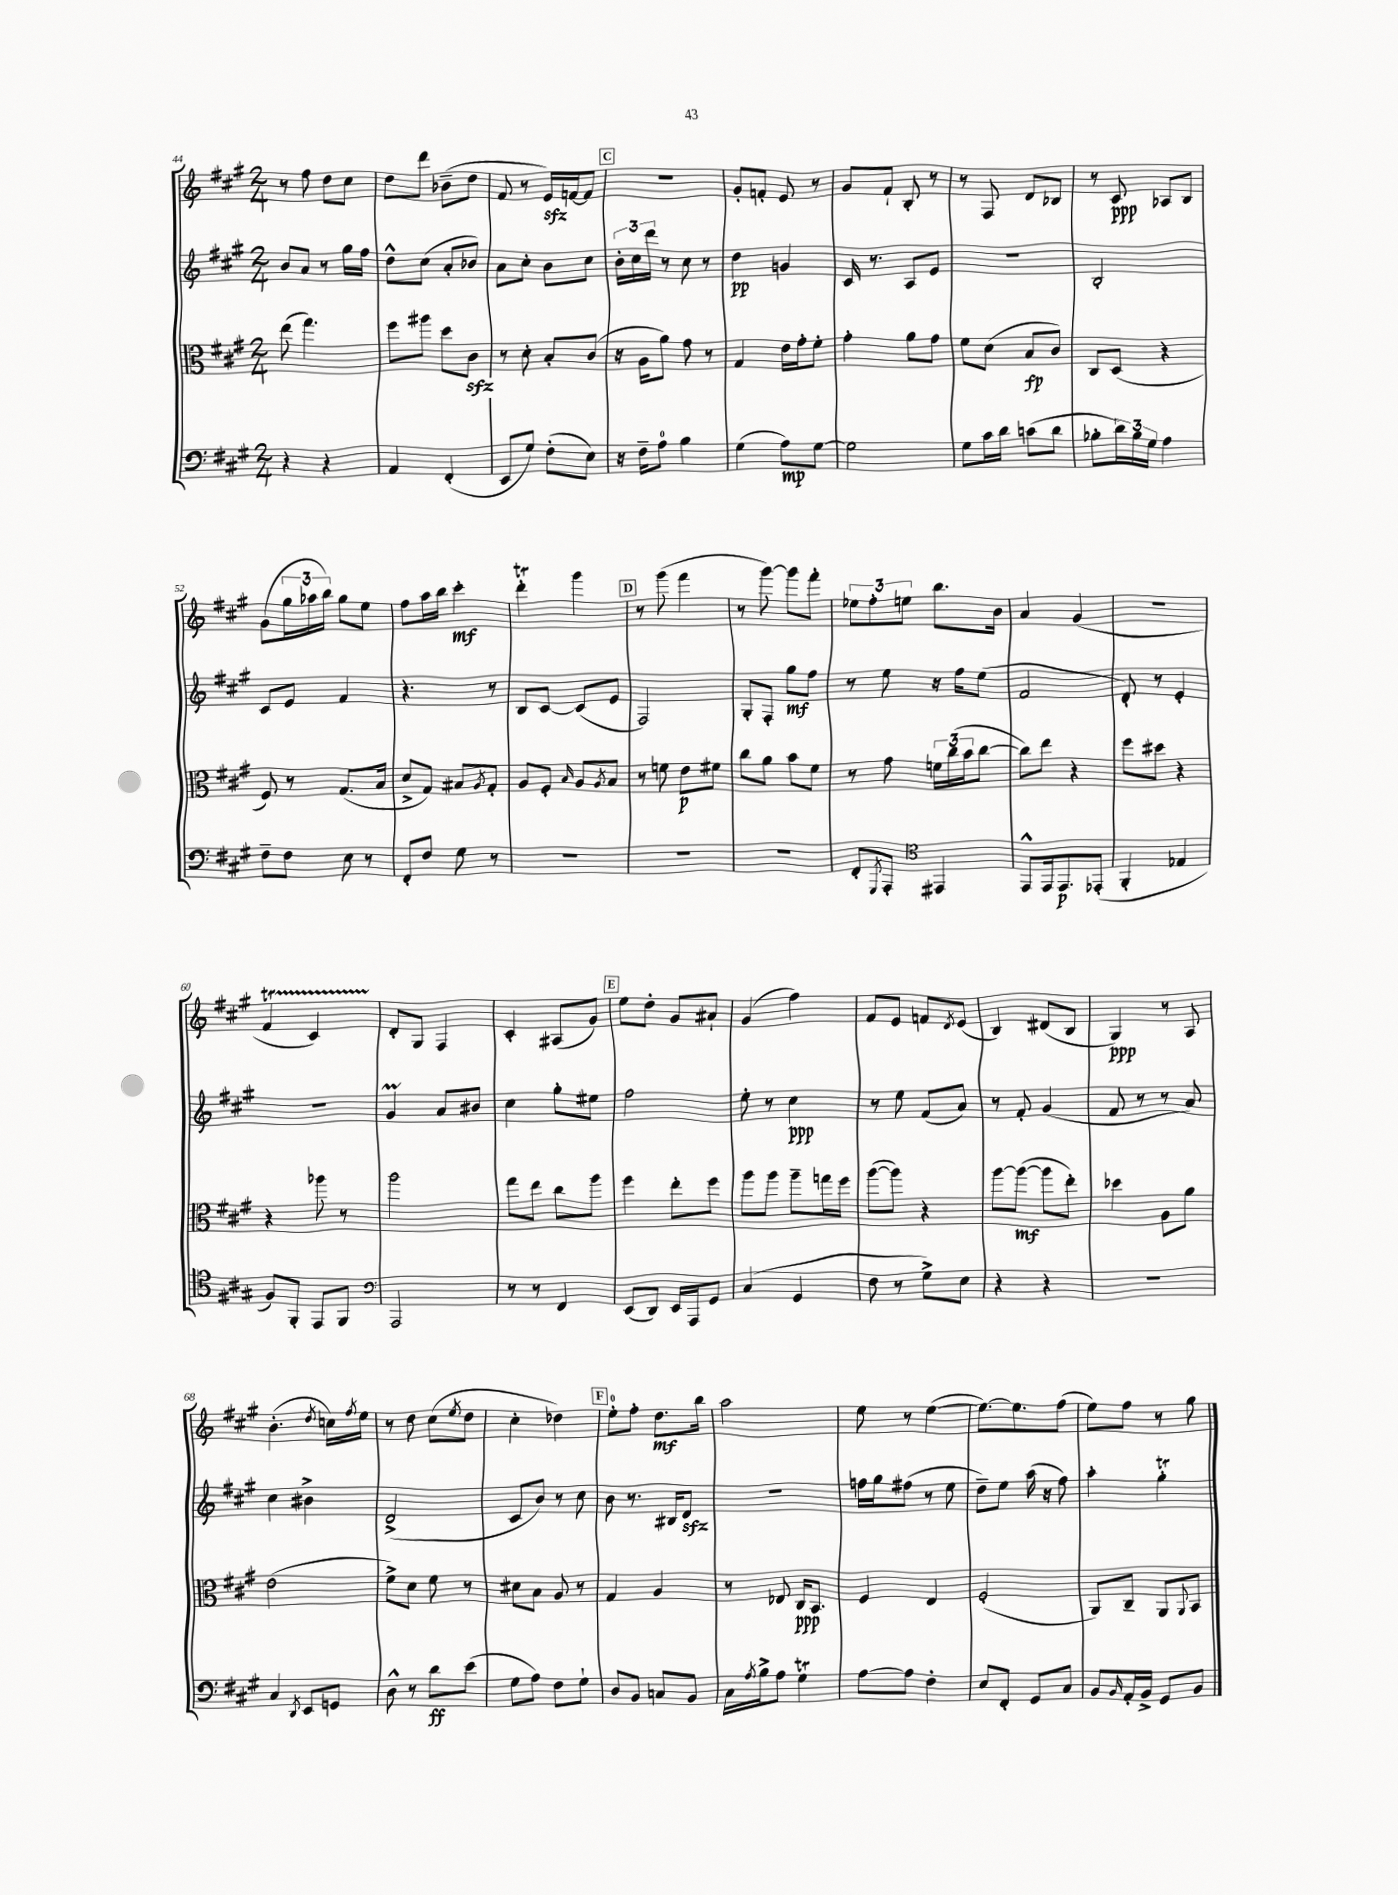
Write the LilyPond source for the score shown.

<<
\new StaffGroup <<
\new Staff = "s0" {
    \clef treble \key a \major \numericTimeSignature \time 2/4
    r8 fis''8 d''8 cis''8 |
    d''8 d'''8 bes'8--( d''8 |
    fis'8 r8 e'16\sfz) f'16~ f'8 |
    \mark \markup { \box "C" } r2 |
    gis'8-. f'8-. e'8 r8 |
    gis'8 fis'8-! b8-. r8 |
    r8 fis8 d'8 bes8 |
    r8 cis'8\ppp aes8 b8 |
    gis'8( \tuplet 3/2 { gis''16 aes''16 b''16) } gis''8 e''8 |
    fis''8 a''16 b''16 cis'''4-.\mf |
    d'''4-.\trill gis'''4 |
    \mark \markup { \box "D" } r8 gis'''8( fis'''4 |
    r8 gis'''8~) gis'''8 fis'''8-. |
    \tuplet 3/2 { ees''8 fis''8-. e''8 } b''8. b'16 |
    a'4 gis'4( |
    R2 |
    fis'4\startTrillSpan cis'4) |
    d'8-.\stopTrillSpan gis8 fis4 |
    cis'4-. ais8( gis'8) |
    \mark \markup { \box "E" } e''8 d''8-. gis'8 ais'8-! |
    gis'4( fis''4) |
    fis'8 e'8 f'8 \acciaccatura { d'8 } e'8( |
    b4) dis'8( b8 |
    gis4\ppp) r8 a8 |
    b'4.-.( \acciaccatura { d''8 } c''16) \acciaccatura { fis''8 } e''16 |
    r8 d''8 cis''8( \acciaccatura { e''8 } d''8 |
    cis''4-. des''4) |
    \mark \markup { \box "F" } e''8-0-. fis''8-. d''8.\mf b''16 |
    a''2 |
    e''8 r8 e''4~( |
    e''8.~) e''8. fis''8( |
    e''8) fis''8 r8 gis''8 \bar "|." |
}
\new Staff = "s1" {
    \clef treble \key a \major \numericTimeSignature \time 2/4
    b'8 a'8 r8 gis''16 fis''16 |
    d''8-^ cis''8( a'8-. bes'8) |
    a'8 cis''8-. b'8 cis''8 |
    \mark \markup { \box "C" } \tuplet 3/2 { b'16-. cis''16 d'''16 } r8 cis''8 r8 |
    d''4\pp g'4 |
    cis'16 r8. a8 e'8 |
    R2 |
    b2-. |
    cis'8 e'8 fis'4 |
    r4. r8 |
    b8 cis'8~ cis'8( e'8 |
    \mark \markup { \box "D" } fis2) |
    gis8-. fis8-. gis''8\mf fis''8 |
    r8 e''8 r16 fis''16 e''8( |
    fis'2 |
    d'8-.) r8 e'4-. |
    r2 |
    gis'4\prall a'8 bis'8 |
    cis''4 gis''8-. eis''8 |
    \mark \markup { \box "E" } fis''2 |
    e''8-. r8 cis''4\ppp |
    r8 e''8 fis'8( a'8) |
    r8 fis'8-. gis'4( |
    fis'8 r8 r8 a'8) |
    cis''4 bis'4-> |
    d'2->( |
    cis'8 b'8) r8 cis''8 |
    \mark \markup { \box "F" } b'8 r8. bis16 d'8\sfz |
    R2 |
    f''16 gis''16 fis''8( r8 e''8 |
    d''8--) e''8 a''16( r16 fis''8) |
    a''4-. gis''4-.\trill \bar "|." |
}
\new Staff = "s2" {
    \clef alto \key a \major \numericTimeSignature \time 2/4
    e''8( gis''4.) |
    fis''8 ais''8 d''8 cis'8\sfz |
    r8 d'8-. b8-. cis'8( |
    \mark \markup { \box "C" } r16 a16 a'8) gis'8 r8 |
    gis4 e'16 gis'16-. fis'8-. |
    gis'4-. a'8 gis'8 |
    fis'8 d'8( b8\fp cis'8) |
    cis8 d8( r4 |
    fis8) r8 gis8.( b16 |
    d'8-> gis8) bis8 \acciaccatura { a8 } gis8-. |
    a8 fis8-. \grace { b16 } a8 \acciaccatura { a8 } b8 |
    \mark \markup { \box "D" } r8 f'8 e'8\p fis'8 |
    cis''8 a'8 b'8 fis'8 |
    r8 gis'8 \tuplet 3/2 { f'16 cis''16( b'16 } cis''8~ |
    cis''8) e''8 r4 |
    fis''8 dis''8 r4 |
    r4 aes''8 r8 |
    a''2 |
    gis''8 e''8 cis''8 a''8 |
    \mark \markup { \box "E" } fis''4 e''8-. fis''8 |
    a''8 a''8 a''8-- g''16 fis''16 |
    a''8~( a''8) r4 |
    a''8~ a''8~\mf( a''8 e''8-.) |
    des''4 a8 a'8 |
    e'2( |
    fis'8->) d'8 fis'8 r8 |
    dis'8 b8 a8 r8 |
    \mark \markup { \box "F" } gis4 a4 |
    r8 ees8 cis16\ppp b,8. |
    fis4 e4 |
    fis2-.( |
    a,8) cis8-- a,8 \appoggiatura { a,8 } b,8 \bar "|." |
}
\new Staff = "s3" {
    \clef bass \key a \major \numericTimeSignature \time 2/4
    r4 r4 |
    a,4 fis,4-.( |
    e,8 gis8) fis8-.( e8) |
    \mark \markup { \box "C" } r16 fis16-- a8-0 b4 |
    gis4( a8\mp) gis8~ |
    gis2 |
    gis8 cis'16 d'16 c'8( d'8 |
    bes8-. \tuplet 3/2 { d'16) bes16 gis16 } a4 |
    fis8-- fis8 e8 r8 |
    fis,8-. fis8 gis8 r8 |
    R2 |
    \mark \markup { \box "D" } R2 |
    R2 |
    fis,8-. \acciaccatura { gis,,8 } a,,8-. \clef tenor eis,4 |
    e,8-^ e,16 e,8.\p ees,8-.( |
    fis,4-. ees4 |
    fis8) fis,8-. e,8 fis,8 |
    \clef bass a,,2 |
    r8 r8 fis,4 |
    \mark \markup { \box "E" } e,8( d,8) e,16 a,,16 gis,8 |
    cis4( gis,4 |
    fis8 r8 gis8->) e8 |
    r4 r4 |
    r2 |
    cis4 \acciaccatura { d,8 } e,8 g,8 |
    d8-^ r8 d'8\ff e'8( |
    gis8 a8) fis8 gis8-! |
    \mark \markup { \box "F" } d8 b,8 c8 b,8 |
    cis16 \acciaccatura { a8 } b16-> a8 gis4\trill |
    a8~ a8 fis4-. |
    e8 fis,8-. gis,8 cis8 |
    b,8 \grace { b,16 } a,16-. b,16-> gis,8 b,8 \bar "|." |
}
>>
>>
\layout { \context { \Score currentBarNumber = #44 } }
